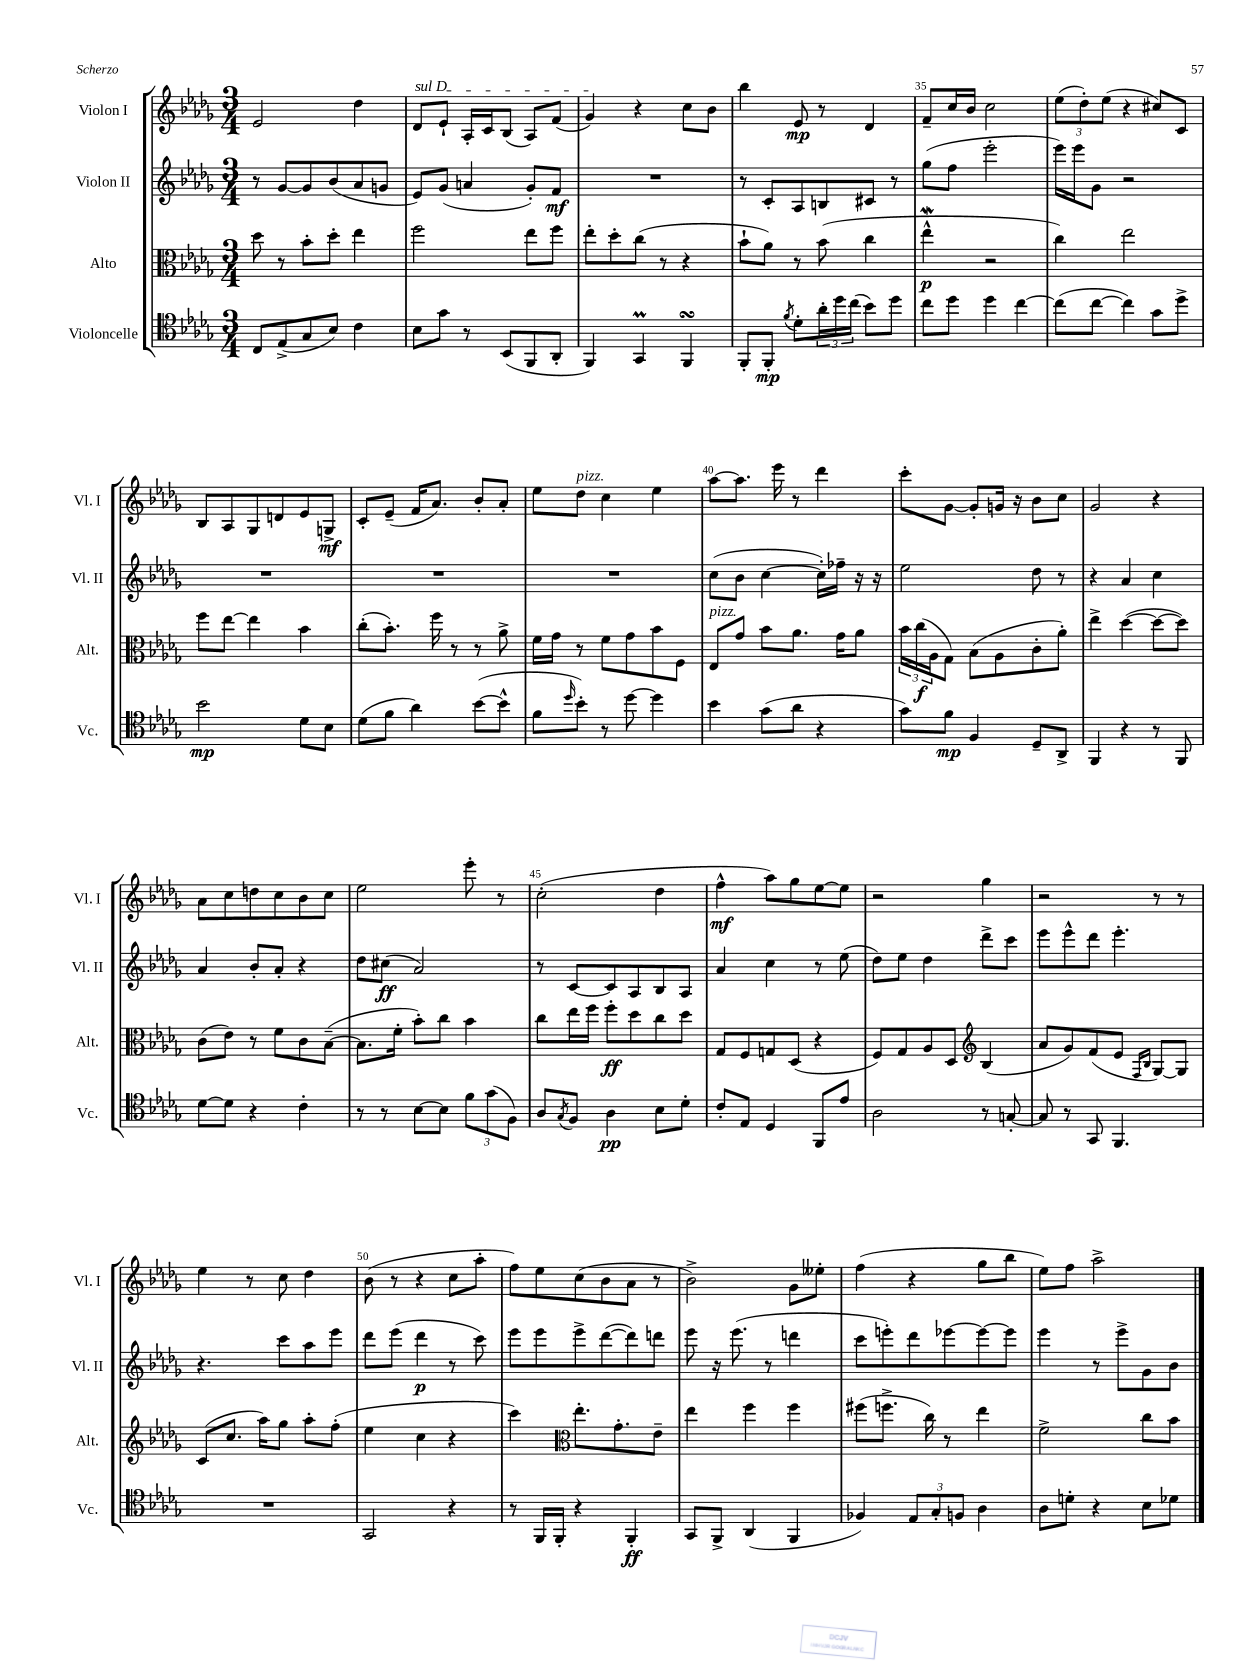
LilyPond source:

<<
\new StaffGroup <<
\new Staff = "s0" \with { instrumentName = "Violon I" shortInstrumentName = "Vl. I" } {
    \clef treble \key des \major \numericTimeSignature \time 3/4
    ees'2 des''4 |
    \once \override TextSpanner.bound-details.left.text = \markup { \italic "sul D" } des'8\startTextSpan ees'8-! aes16-. c'16 bes8( aes8) f'8( |
    ges'4\stopTextSpan) r4 c''8 bes'8 |
    bes''4 ees'8\mp r8 des'4 |
    f'8-- c''16 bes'16 c''2 |
    \tuplet 3/2 { ees''8( des''8-.) ees''8( } r4 cis''8) c'8 |
    bes8 aes8 ges8 d'8 ees'8 g8->\mf |
    c'8-. ees'8--( f'16 aes'8.) bes'8-. aes'8-. |
    ees''8 des''8^\markup { \italic "pizz." } c''4 ees''4 |
    aes''8~ aes''8. ees'''16 r8 des'''4 |
    c'''8-. ges'8~ ges'8-. g'16 r16 bes'8 c''8 |
    ges'2 r4 |
    aes'8 c''8 d''8 c''8 bes'8 c''8 |
    ees''2 ees'''8-. r8 |
    c''2-.( des''4 |
    f''4-^\mf aes''8) ges''8 ees''8~ ees''8 |
    r2 ges''4 |
    r2 r8 r8 |
    ees''4 r8 c''8 des''4 |
    bes'8( r8 r4 c''8 aes''8-. |
    f''8) ees''8 c''8( bes'8 aes'8 r8 |
    bes'2->) ges'8 eeses''8-. |
    f''4( r4 ges''8 bes''8 |
    ees''8) f''8 aes''2-> \bar "|." |
}
\new Staff = "s1" \with { instrumentName = "Violon II" shortInstrumentName = "Vl. II" } {
    \clef treble \key des \major \numericTimeSignature \time 3/4
    r8 ges'8~ ges'8 bes'8( aes'8 g'8 |
    ees'8) ges'8( a'4 ges'8-.) f'8\mf |
    R2. |
    r8 c'8-. aes8 b8 cis'8 r8 |
    ges''8( f''8 ees'''2-. |
    ees'''16) ees'''16 ges'8 r2 |
    R2. |
    R2. |
    R2. |
    c''8( bes'8 c''4~ c''16-.) fes''16-- r16 r16 |
    ees''2 des''8 r8 |
    r4 aes'4 c''4 |
    aes'4 bes'8-. aes'8-. r4 |
    des''8 cis''8\ff( aes'2) |
    r8 c'8~ c'8 aes8 bes8 aes8 |
    aes'4 c''4 r8 ees''8( |
    des''8) ees''8 des''4 des'''8-> c'''8 |
    ees'''8 ees'''8-^ des'''8 ees'''4.-. |
    r4. c'''8 aes''8 ees'''8 |
    des'''8 ees'''8( des'''4\p r8 c'''8) |
    ees'''8 ees'''8 ees'''8-> des'''8~( des'''8) d'''8 |
    ees'''8 r16 ees'''8.( r8 d'''4 |
    c'''8 e'''8-.) des'''8 ees'''8~ ees'''8~ ees'''8 |
    ees'''4 r8 ees'''8-> ges'8 bes'8 \bar "|." |
}
\new Staff = "s2" \with { instrumentName = "Alto" shortInstrumentName = "Alt." } {
    \clef alto \key des \major \numericTimeSignature \time 3/4
    des''8 r8 bes'8-. des''8-. ees''4 |
    f''2 ees''8 f''8 |
    ees''8-. des''8-. c''8( r8 r4 |
    bes'8-! aes'8) r8 bes'8( c''4 |
    ees''4-^\mordent\p r2 |
    c''4) ees''2 |
    f''8 ees''8~ ees''4 bes'4 |
    c''8-.( bes'8.-.) f''16 r8 r8 aes'8-> |
    f'16 ges'16 r8 f'8 ges'8 bes'8 f8 |
    ees8^\markup { \italic "pizz." } ges'8 bes'8 aes'8. ges'16 aes'8 |
    \tuplet 3/2 { bes'16 c''16\f( aes16 } ges8) bes8( aes8 c'8-. aes'8-.) |
    ees''4-> des''4~( des''8~ des''8) |
    c'8( ees'8) r8 f'8 c'8 bes8~--( |
    bes8. f'16-. bes'8-.) c''8 bes'4 |
    c''8 ees''16 f''16 f''8-.\ff des''8 c''8 des''8 |
    ges8 f8 g8 des8( r4 |
    f8) ges8 aes8 des8 \clef treble bes4( |
    aes'8 ges'8) f'8( ees'8 \grace { f16 bes16 } ges8~) ges8 |
    c'8( c''8. aes''16) ges''8 aes''8-. f''8-.( |
    ees''4 c''4 r4 |
    c'''4) \clef alto ees''8.-. ges'8.-. ees'8-- |
    ees''4 f''4 f''4 |
    fis''8( f''8.-> c''16) r8 ees''4 |
    f'2-> c''8 bes'8 \bar "|." |
}
\new Staff = "s3" \with { instrumentName = "Violoncelle" shortInstrumentName = "Vc." } {
    \clef tenor \key des \major \numericTimeSignature \time 3/4
    c8 ees8->( ges8 bes8) c'4 |
    bes8 ges'8 r8 bes,8( f,8 aes,8-. |
    f,4) ges,4\prall f,4\turn |
    f,8-. f,8-.\mp \acciaccatura { f'8 } des'8-. \tuplet 3/2 { aes'16-. des''16 c''16( } bes'8) des''8 |
    c''8 des''8 des''4 c''4~ |
    c''8( c''8~ c''4) ges'8 des''8-> |
    bes'2\mp des'8 bes8 |
    des'8( f'8 aes'4) bes'8~( bes'8-^ |
    f'8 \grace { des''16 } bes'8-.) r8 des''8~ des''4 |
    bes'4 ges'8( aes'8 r4 |
    ges'8) f'8\mp f4 des8-- aes,8-> |
    f,4 r4 r8 f,8 |
    des'8~ des'8 r4 c'4-. |
    r8 r8 bes8~ bes8 \tuplet 3/2 { f'8 ges'8( f8) } |
    aes8 \acciaccatura { ges8 } f8 aes4\pp bes8 des'8-. |
    c'8-. ees8 des4 f,8 ees'8 |
    aes2 r8 g8~-. |
    g8 r8 ges,8 f,4. |
    R2. |
    ges,2 r4 |
    r8 f,16 f,16-. r4 f,4-.\ff |
    ges,8 f,8-> aes,4( f,4 |
    fes4) \tuplet 3/2 { ees8 ges8-. f8 } aes4 |
    aes8 d'8-. r4 bes8 des'8 \bar "|." |
}
>>
>>
\layout { \context { \Score currentBarNumber = #31 \override BarNumber.break-visibility = ##(#f #t #t) barNumberVisibility = #(every-nth-bar-number-visible 5) } }
